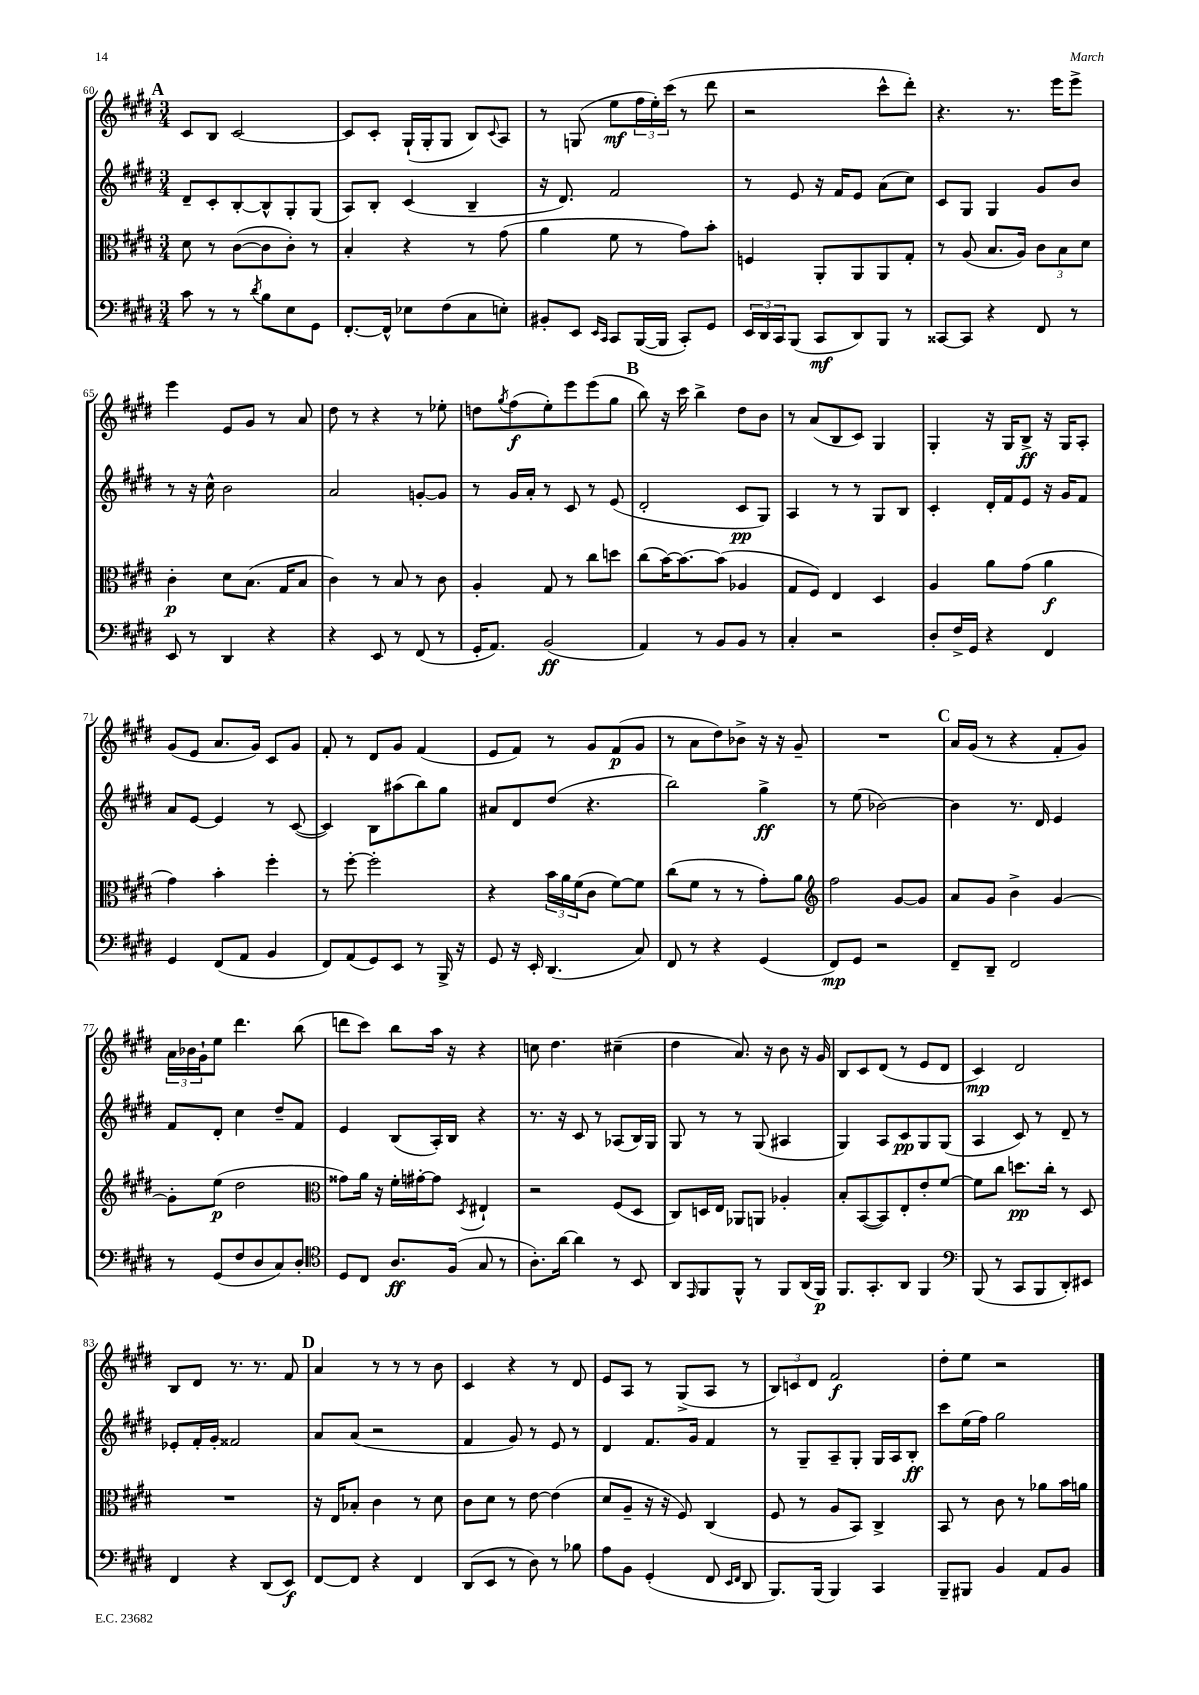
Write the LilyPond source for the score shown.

<<
\new StaffGroup <<
\new Staff = "s0" {
    \clef treble \key e \major \numericTimeSignature \time 3/4
    \mark \markup { \bold "A" } cis'8 b8 cis'2~ |
    cis'8 cis'8-. gis16-!( gis16-. gis8 b8) \appoggiatura { cis'8 } a8 |
    r8 g8( e''8\mf \tuplet 3/2 { fis''16 e''16-.) cis'''16( } r8 dis'''8 |
    r2 cis'''8-^ dis'''8-.) |
    r4. r8. e'''16 e'''8-> |
    e'''4 e'8 gis'8 r8 a'8 |
    dis''8 r8 r4 r8 ees''8-. |
    d''8 \acciaccatura { gis''8 } fis''8\f( e''8-.) e'''8 e'''8( gis''8 |
    \mark \markup { \bold "B" } b''8) r16 cis'''16 b''4-> dis''8 b'8 |
    r8 a'8( b8 cis'8) gis4 |
    gis4-. r16 gis16 b8->\ff r16 gis16 a8-. |
    gis'8( e'8 a'8. gis'16) cis'8 gis'8 |
    fis'8-. r8 dis'8 gis'8 fis'4( |
    e'8 fis'8) r8 gis'8 fis'8\p( gis'8 |
    r8 a'8 dis''8) bes'8-> r16 r16 gis'8-- |
    R2. |
    \mark \markup { \bold "C" } a'16 gis'16( r8 r4 fis'8-. gis'8) |
    \tuplet 3/2 { a'16 bes'16 gis'16-! } e''8 dis'''4. b''8( |
    d'''8 cis'''8) b''8 a''16 r16 r4 |
    c''8 dis''4. cis''4--( |
    dis''4 a'8.) r16 b'8 r16 gis'16 |
    b8 cis'8 dis'8( r8 e'8 dis'8 |
    cis'4\mp) dis'2 |
    b8 dis'8 r8. r8. fis'8 |
    \mark \markup { \bold "D" } a'4 r8 r8 r8 b'8 |
    cis'4 r4 r8 dis'8 |
    e'8 a8 r8 gis8->( a8 r8 |
    \tuplet 3/2 { b8) c'8 dis'8 } fis'2\f |
    dis''8-. e''8 r2 \bar "|." |
}
\new Staff = "s1" {
    \clef treble \key e \major \numericTimeSignature \time 3/4
    \mark \markup { \bold "A" } dis'8-- cis'8-. b8~-. b8-^ gis8-. gis8( |
    a8) b8-. cis'4( b4-- |
    r16 dis'8.) fis'2 |
    r8 e'8 r16 fis'16 e'8 a'8( cis''8) |
    cis'8 gis8 gis4 gis'8 b'8 |
    r8 r16 cis''16-^ b'2 |
    a'2 g'8~-. g'8 |
    r8 gis'16 a'16-. r8 cis'8 r8 e'8( |
    \mark \markup { \bold "B" } dis'2-. cis'8\pp gis8) |
    a4 r8 r8 gis8 b8 |
    cis'4-. dis'16-. fis'16 e'8 r16 gis'16 fis'8 |
    a'8 e'8~ e'4 r8 cis'8~( |
    cis'4) b8 ais''8( b''8) gis''8 |
    ais'8 dis'8 dis''8( r4. |
    b''2) gis''4->\ff |
    r8 e''8( bes'2~) |
    \mark \markup { \bold "C" } bes'4 r8. dis'16 e'4 |
    fis'8 dis'8-. cis''4 dis''8-- fis'8 |
    e'4 b8( a16-.) b16 r4 |
    r8. r16 cis'8 r8 aes8( b16) gis16 |
    gis8 r8 r8 gis8( ais4 |
    gis4) a8 cis'8\pp gis8 gis8( |
    a4 cis'8) r8 dis'8-- r8 |
    ees'8-. fis'16-. gis'16-. fisis'2 |
    \mark \markup { \bold "D" } a'8 a'8( r2 |
    fis'4 gis'8) r8 e'8 r8 |
    dis'4 fis'8. gis'16 fis'4 |
    r8 gis8-- a8-- gis8-. gis16 a16 b8-.\ff |
    cis'''8 e''16( fis''16) gis''2 \bar "|." |
}
\new Staff = "s2" {
    \clef alto \key e \major \numericTimeSignature \time 3/4
    \mark \markup { \bold "A" } dis'8 r8 cis'8~( cis'8 cis'8-.) r8 |
    b4-. r4 r8 gis'8( |
    a'4 fis'8 r8 gis'8) b'8-. |
    f4 a,8-. a,8 a,8 gis8-. |
    r8 a8( b8. a16) \tuplet 3/2 { cis'8 b8 dis'8 } |
    cis'4-.\p dis'8 b8.( gis16 b8 |
    cis'4) r8 b8 r8 cis'8 |
    a4-. gis8 r8 cis''8 d''8 |
    \mark \markup { \bold "B" } cis''8( b'16~) b'8.~ b'8( aes4 |
    gis8 fis8) e4 dis4 |
    a4 a'8 gis'8( a'4\f |
    gis'4) b'4-. fis''4-. |
    r8 fis''8~-. fis''2-. |
    r4 \tuplet 3/2 { b'16 a'16 fis'16( } cis'8 fis'8~) fis'8 |
    cis''8( fis'8 r8 r8 gis'8-.) a'8 |
    \clef treble fis''2 gis'8~ gis'8 |
    \mark \markup { \bold "C" } a'8 gis'8 b'4-> gis'4~ |
    gis'8-. e''8\p( dis''2 |
    \clef alto gisis'8) a'16 r16 fis'16-. gis'16~-. gis'8 \acciaccatura { dis8 } eis4-! |
    r2 fis8( dis8 |
    cis8) d16 e16 aes,8 a,8 aes4-. |
    b8-. b,8~( b,8) e8-. e'8-. fis'8~ |
    fis'8 cis''8 d''8.\pp cis''16-. r8 dis8 |
    R2. |
    \mark \markup { \bold "D" } r16 e16 bes8-. cis'4 r8 dis'8 |
    cis'8 dis'8 r8 e'8~ e'4( |
    dis'8 a8-- r16 r16 fis8) cis4( |
    fis8 r8 a8 b,8) cis4-> |
    b,8 r8 cis'8 r8 aes'8 b'16 a'16 \bar "|." |
}
\new Staff = "s3" {
    \clef bass \key e \major \numericTimeSignature \time 3/4
    \mark \markup { \bold "A" } cis'8 r8 r8 \acciaccatura { dis'8 } b8 e8 gis,8 |
    fis,8.~-. fis,16-^ ees8 fis8( cis8 e8-.) |
    bis,8-. e,8 \grace { e,16 cis,16 } cis,8 b,,16~( b,,16 cis,8-.) gis,8 |
    \tuplet 3/2 { e,16 dis,16 cis,16 } b,,8( cis,8\mf dis,8) b,,8 r8 |
    cisis,8~ cisis,8 r4 fis,8 r8 |
    e,8 r8 dis,4 r4 |
    r4 e,8 r8 fis,8( r8 |
    gis,16-. a,8.) b,2\ff( |
    \mark \markup { \bold "B" } a,4) r8 b,8 b,8 r8 |
    cis4-. r2 |
    dis8-. fis16-> gis,16 r4 fis,4 |
    gis,4 fis,8( a,8 b,4 |
    fis,8) a,8( gis,8) e,8 r8 b,,16-> r16 |
    gis,8 r16 e,16-. dis,4.( cis8) |
    fis,8 r8 r4 gis,4( |
    fis,8\mp) gis,8 r2 |
    \mark \markup { \bold "C" } fis,8-- dis,8-- fis,2 |
    r8 gis,8( fis8 dis8 cis8) dis8-. |
    \clef tenor dis8 cis8 a8.\ff fis16( gis8 r8 |
    a8.-.) a'16~ a'4 r8 b,8 |
    a,8 \grace { e,16 } fis,8 fis,8-^ r8 fis,8 a,16( fis,16\p) |
    fis,8. gis,8.-. a,8 fis,4 |
    \clef bass b,,8( r8 cis,8 b,,8 dis,8-.) eis,8 |
    fis,4 r4 dis,8( e,8\f) |
    \mark \markup { \bold "D" } fis,8~ fis,8 r4 fis,4 |
    dis,8( e,8 r8 dis8) r8 bes8 |
    a8 b,8 gis,4-.( fis,8 \grace { e,16 fis,16 } dis,8 |
    b,,8.) b,,16( b,,4) cis,4 |
    b,,8-- bis,,8 b,4 a,8 b,8 \bar "|." |
}
>>
>>
\layout { \context { \Score currentBarNumber = #60 } }
